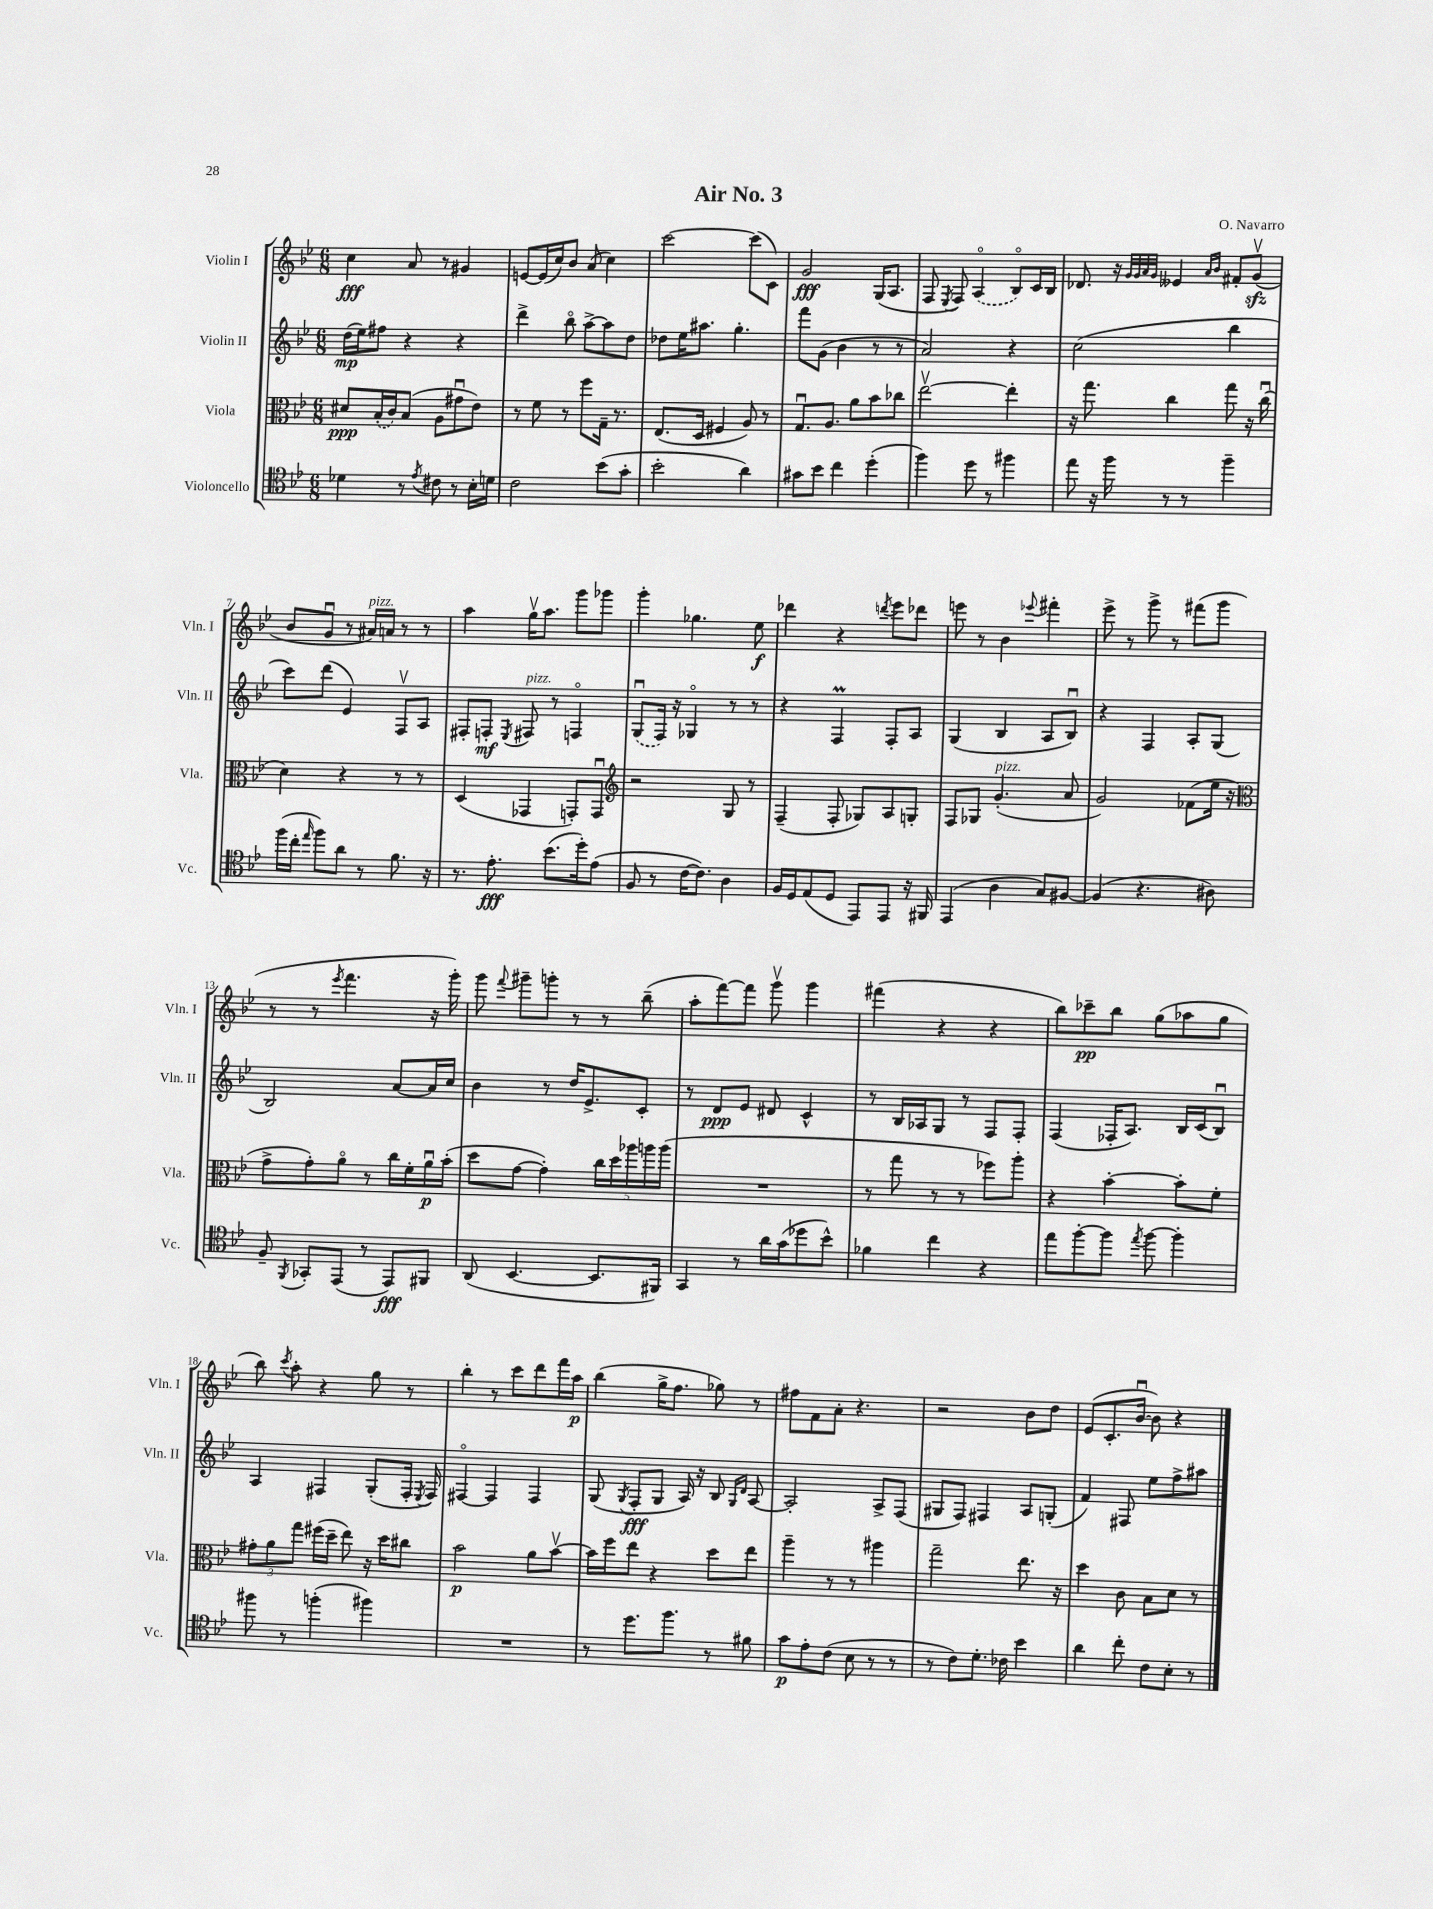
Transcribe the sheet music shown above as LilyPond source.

\header { title = "Air No. 3" composer = "O. Navarro" }
<<
\new StaffGroup <<
\new Staff = "s0" \with { instrumentName = "Violin I" shortInstrumentName = "Vln. I" } {
    \clef treble \key bes \major \numericTimeSignature \time 6/8
    \autoBeamOff c''4\fff a'8 r8 gis'4 |
    e'8[~ e'16( c''16) bes'8] a'8( c''4) |
    c'''2~ c'''8[( c'8]) |
    g'2\fff g16[( a8.] |
    f8 \acciaccatura { ees8 } f8) \once \slurDashed a4\flageolet( bes8[\flageolet) c'16 bes16] |
    des'8. r16 \grace { g'32[ g'32 a'32 g'32] } eeses'4 \grace { a'16[ bes'16] } fis'8[-. g'8]\upbow\sfz( |
    bes'8[ g'8]\downbow r8 ais'16[^\markup { \italic "pizz." }) a'16] r8 r8 |
    a''4 g''16[\upbow a''8.] g'''8[ ges'''8] |
    g'''4-. ges''4. ees''8\f |
    des'''4 r4 \acciaccatura { d'''8 } ees'''8[ des'''8] |
    e'''8 r8 bes'4 \appoggiatura { ees'''8 } fis'''4-. |
    ees'''8-> r8 g'''8-> r8 fis'''8[( g'''8] |
    r8 r8 \acciaccatura { ees'''8 } f'''4. r16 g'''16-.) |
    g'''8 \appoggiatura { f'''8 } gis'''8[-- g'''8]-. r8 r8 bes''8--( |
    a''8[-. f'''8~) f'''8] g'''8\upbow g'''4 |
    fis'''4( r4 r4 |
    bes''8[) ces'''8--\pp bes''8] g''8[( aes''8 g''8] |
    bes''8) \acciaccatura { c'''8 } a''8-. r4 g''8 r8 |
    bes''4-. r8 c'''8[ d'''8 f'''16 a''16]\p |
    bes''4( g''16[-> f''8.] ges''8) r8 |
    fis''8[ f'8 a'8]-. r4. |
    r2 bes'8[ d''8] |
    ees'8[( c'8.-. bes'16]~\downbow bes'8) r4 \bar "|." |
}
\new Staff = "s1" \with { instrumentName = "Violin II" shortInstrumentName = "Vln. II" } {
    \clef treble \key bes \major \numericTimeSignature \time 6/8
    \autoBeamOff d''16[\mp( ees''16) fis''8] r4 r4 |
    d'''4-> bes''8\flageolet a''8[~-> a''8 d''8] |
    des''8[ ees''16 ais''8.] g''4.-. |
    f'''8[ g'8]( bes'4 r8 r8 |
    a'2) r4 |
    c''2( bes''4 |
    c'''8[) d'''8]( ees'4) f8[\upbow a8] |
    fis8[-. f8]-.\mf \acciaccatura { ees8 } fis8^\markup { \italic "pizz." } r8 f4\flageolet |
    \once \slurDashed g8[\downbow( f16]) r16 ges4\flageolet r8 r8 |
    r4 f4\prall f8[-. a8] |
    g4( bes4 a8[ bes8]\downbow) |
    r4 f4 a8[-. g8]( |
    bes2) a'8[~ a'16 c''16] |
    bes'4 r8 d''16[ ees'8.-> c'8]-. |
    r8 d'8[\ppp ees'8] dis'8 c'4-^ |
    r8 bes16[ aes16 g8] r8 f8[ f8]-. |
    f4( fes16[-. a8.]) bes16[ c'16( bes8]\downbow) |
    a4 fis4 g8[-.( fis16]-. \acciaccatura { ees8 } fis16) |
    fis4~\flageolet fis4 fis4 |
    g8( \acciaccatura { g8 } f8[-.\fff g8] a16) r16 bes8 \grace { g16[ d'16] } a8~ |
    a2-. a8[-> f8]( |
    gis8[ f8]) fis4 a8[ g8]-.( |
    f'4) fis8 ees''8[ f''8-> ais''8] \bar "|." |
}
\new Staff = "s2" \with { instrumentName = "Viola" shortInstrumentName = "Vla." } {
    \clef alto \key bes \major \numericTimeSignature \time 6/8
    \autoBeamOff dis'8[\ppp \once \slurDashed bes16-.( c'16) bes8]( a8[ gis'8\downbow ees'8]) |
    r8 f'8 r8 f''8[ g16]-- r8. |
    ees8.[( d16] fis4 a8) r8 |
    g8.[\downbow a8.] a'8[ bes'8 ces''8] |
    ees''2~\upbow ees''4-. |
    r16 g''8. c''4 g''8 r16 c''16\downbow( |
    d'4) r4 r8 r8 |
    d4( ges,4 g,8[-.) g,8]\downbow |
    \clef treble r2 g8 r8 |
    f4--( f8-. ges8[) a8 g8]-. |
    f8[ ges8] g'4.-.^\markup { \italic "pizz." }( a'8 |
    g'2) fes'8[( ees''16] r16 |
    \clef alto g'8[-> g'8-.) a'8]\flageolet r8 c''16[ f'16-. a'16\downbow\p bes'16]-.( |
    d''8[ g'8]~ g'4-.) \tuplet 5/4 { c''16[ d''16 aes''16 a''16 a''16]( } |
    R2. |
    r8 g''8 r8 r8 fes''8[) a''8]-. |
    r4 bes'4~-. bes'8[-. f'8]-. |
    \tuplet 3/2 { gis'8[-. a'8 g''8] } fis''16[( d''16]-- ees''8) r16 d''16[ cis''8] |
    bes'2\p a'8[ bes'8]~\upbow |
    bes'16[ f''16 ees''8] r4 d''8[ ees''8] |
    a''4-- r8 r8 ais''4 |
    g''2-- ees''8. r16 |
    d''4 c'8 bes8[ d'8] r8 \bar "|." |
}
\new Staff = "s3" \with { instrumentName = "Violoncello" shortInstrumentName = "Vc." } {
    \clef tenor \key bes \major \numericTimeSignature \time 6/8
    \autoBeamOff des'4 r8 \acciaccatura { ees'8 } cis'8 r8 bes16[-. d'16] |
    c'2 bes'8[( g'8]-. |
    bes'2-. a'4) |
    gis'8[ bes'8] c''4 d''4-.( |
    f''4) d''8 r8 fis''4 |
    ees''8 r16 f''16 r8 r8 f''4-- |
    f''16[( c''16]-. \grace { ees''16 } f''8[) a'8] r8 f'8. r16 |
    r8. ees'8.-.\fff bes'8.[( d''16-.) ees'8]( |
    f8 r8 c'16[~ c'8.]) a4 |
    f16[ d16 ees8( d8] ees,8[) ees,8] r16 fis,16 |
    ees,4( a4 g8[) fis8]~ |
    fis4( r4. ais8) |
    f8-- \acciaccatura { f,8 } ges,8[-. ees,8]( r8 ees,8[\fff) fis,8] |
    a,8( bes,4.~ bes,8.[ fis,16]) |
    g,4 r8 a'16[ g'16( des''8 bes'8]-^) |
    fes'4 c''4 r4 |
    ees''8[ f''8~-. f''8] \acciaccatura { ees''8 } f''8~ f''4-. |
    fis''8 r8 f''4-.( fis''4) |
    R2. |
    r8 d''8.[ f''8.] r8 fis'8 |
    g'8[\p ees'8-. c'8]( bes8 r8 r8 |
    r8 c'8[) d'8.]-. ces'16 bes'4 |
    a'4 c''8-. c'8[ bes8]-. r8 \bar "|." |
}
>>
>>
